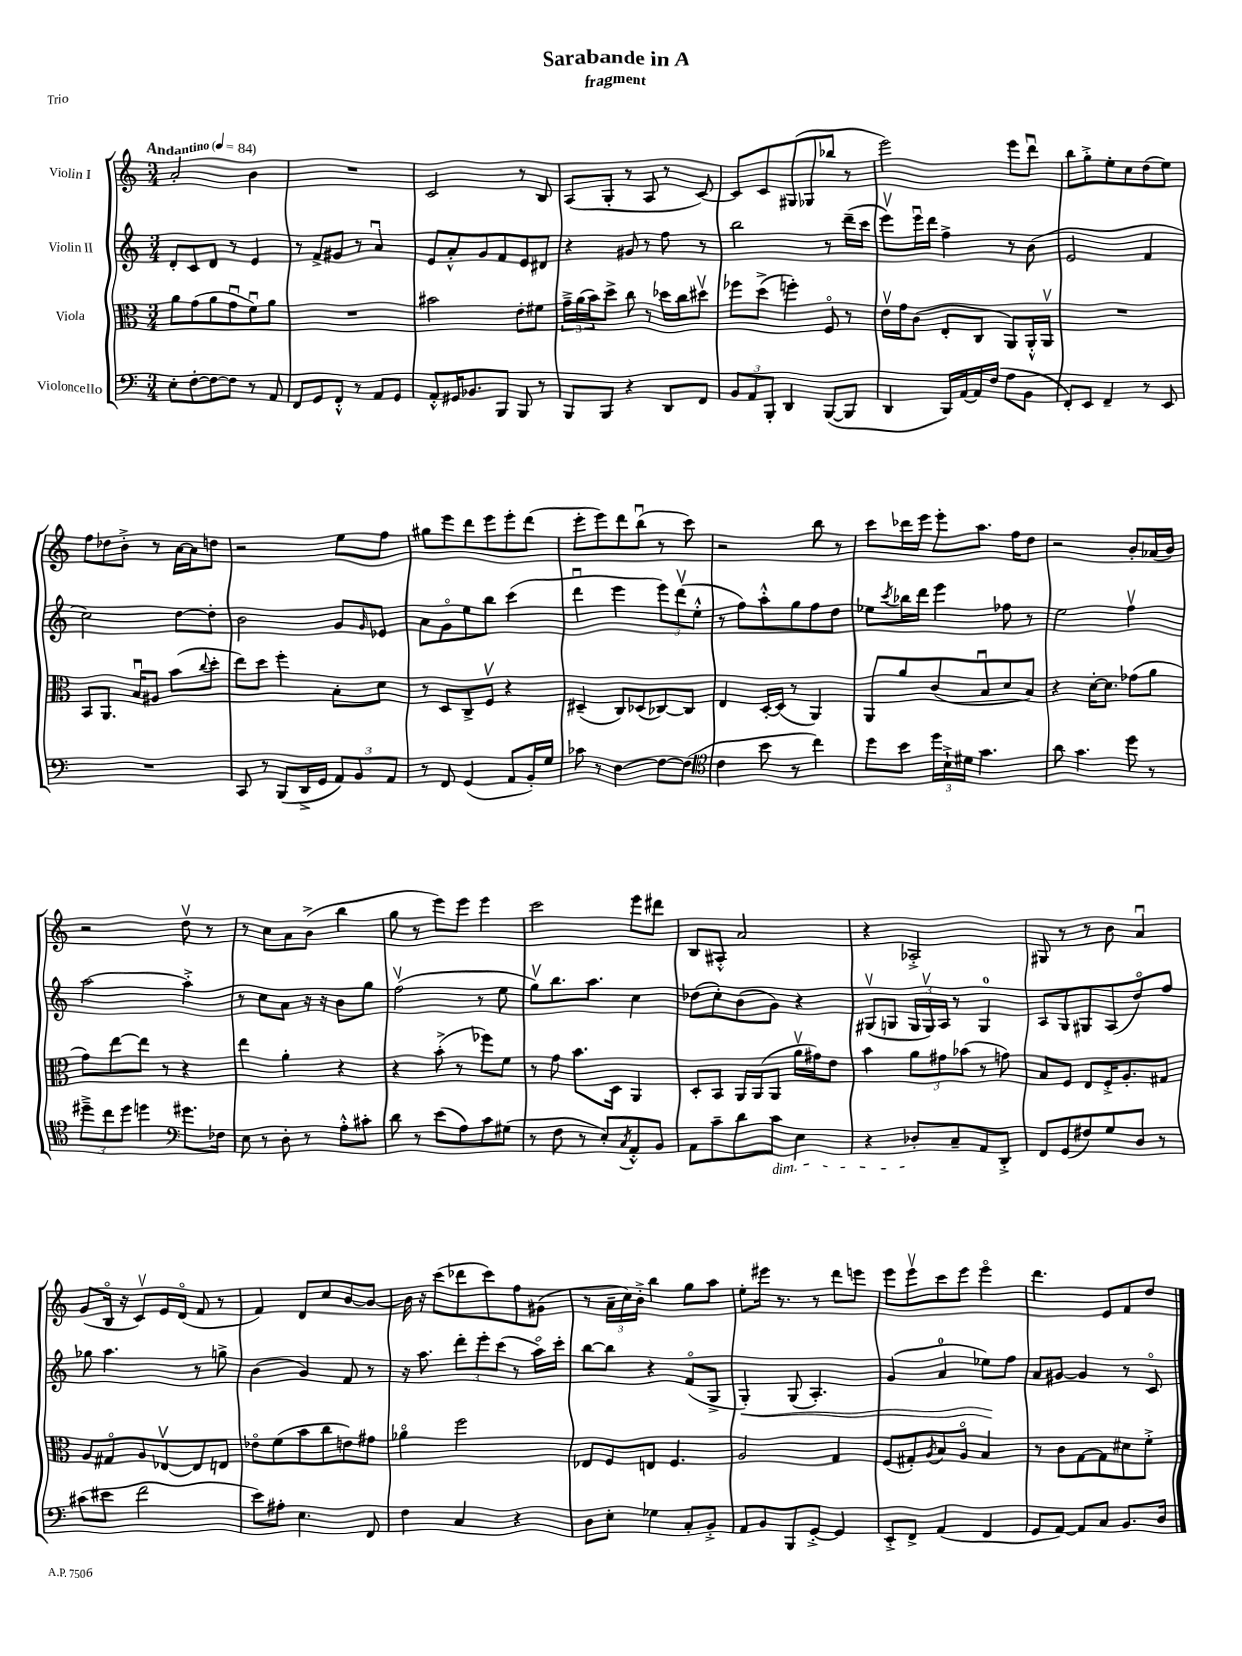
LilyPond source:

\header { title = "Sarabande in A" subtitle = "fragment" piece = "Trio" }
<<
\new StaffGroup <<
\new Staff = "s0" \with { instrumentName = "Violin I" } {
    \clef treble \key c \major \numericTimeSignature \time 3/4 \tempo "Andantino" 4 = 84
    a'2-. b'4 |
    R2. |
    c'2 r8 b8 |
    a8( g8-. r8 a8 r8 c'8~) |
    c'8 c'8 gis8( ges8 bes''8 r8 |
    e'''2) e'''8 d'''8\downbow |
    b''8 g''8-.-> e''8-. c''8 d''8( e''8) |
    f''8 des''8 b'8-.-> r8 a'16~ a'16 d''8 |
    r2 e''8 f''8 |
    gis''8 e'''8 d'''8 e'''8 e'''8-. d'''8( |
    e'''8-. e'''8) d'''8 b''8\downbow( r8 c'''8) |
    r2 b''8 r8 |
    c'''8 des'''16 e'''16 e'''8-. a''8. f''16 d''8 |
    r2 b'8-. aes'16( b'16) |
    r2 d''8\upbow r8 |
    r8 c''8 a'8 b'8->( b''4 |
    g''8 r8 e'''8) e'''8 e'''4 |
    c'''2 e'''8 dis'''8 |
    b8 ais8-.-^ a'2 |
    r4 aes2-.-> |
    gis8 r8 r8 b'8 a'4\downbow |
    g'8( b16\flageolet r16 c'8\upbow) e'16 d'16\flageolet( f'8 r8 |
    f'4) d'8 c''8 b'8~ b'8~ |
    b'16 r16 c'''8( des'''8 c'''8) f''8 gis'8( |
    r8 \tuplet 3/2 { a'16-- c''16) b'16-.-> } b''4 g''8 a''8 |
    e''8-. eis'''16 r8. r8 d'''8 e'''8 |
    e'''8 e'''8\upbow c'''8 e'''8 e'''4\flageolet |
    d'''4. e'8 f'8 d''8 \bar "|." |
}
\new Staff = "s1" \with { instrumentName = "Violin II" } {
    \clef treble \key c \major \numericTimeSignature \time 3/4
    d'8-. c'8 d'8 r8 e'4 |
    r8 f'8-> gis'8 r8 a'4\downbow |
    e'8 a'8-.-^ g'8 f'8 e'8 dis'8 |
    r4 gis'8 r8 f''8 r8 |
    b''2 r8 d'''16--( c'''16 |
    e'''8\upbow) e'''16\downbow d'''16 f''4-> r8 b'8( |
    e'2 f'4 |
    c''2) d''8~ d''8-. |
    b'2 g'8 \grace { g'16 } ees'8 |
    a'8 g'8\flageolet e''8 b''8 c'''4( |
    d'''4\downbow e'''4 \tuplet 3/2 { e'''8) d'''8\upbow( e''8-.-^ } |
    r8 f''8) a''8-.-^ g''8 f''8 d''8 |
    ees''8 \acciaccatura { c'''8 } bes''16 d'''16 e'''4 fes''8 r8 |
    e''2 f''4\upbow |
    a''2~ a''4-.-> |
    r8 c''8 a'8 r16 r16 b'8 g''8 |
    f''2\upbow( r8 e''8 |
    g''8\upbow) b''8. a''8. c''4 |
    des''8( c''8-.) b'8( g'8) r4 |
    gis8\upbow( g8 \tuplet 3/2 { g16 g16\upbow) a16 } r8 g4-0 |
    a8 g8 gis8 a8( d''8\flageolet) f''8 |
    ges''8 a''4. r8 g''8-> |
    b'4( g'4) f'8 r8 |
    r16 a''8. \tuplet 3/2 { d'''8-. e'''8-. c'''8( } r8 a''16\flageolet) c'''16-. |
    b''8~ b''8 r4 f'8\flageolet( g8-> |
    g4-.\<) g8( a4.-.) |
    g'4( a'4-0 ees''8\!) f''8 |
    a'8 gis'8~ gis'4 r8 c'8\flageolet \bar "|." |
}
\new Staff = "s2" \with { instrumentName = "Viola" } {
    \clef alto \key c \major \numericTimeSignature \time 3/4
    a'8 g'8( a'8 g'8\downbow f'8\downbow) a'8 |
    R2. |
    bis'2 e'8-. fis'8 |
    \tuplet 3/2 { g'16---> a'16( b'16) } d''8-> c''8 r8 des''16 c''16 dis''8\upbow |
    fes''8 d''8->( f''4-.) f8\flageolet r8 |
    e'16\upbow g'16 c'8( e8-. c8 a,8) a,16-.-^ a,16\upbow |
    R2. |
    b,8 a,8. b16\downbow ais8 b'8( \appoggiatura { c''8 } d''8-. |
    e''8) d''8 f''4-. b8-. d'8 |
    r8 d8 c8-> f8\upbow r4 |
    dis4--( c8) des8( ces8~) ces8 |
    e4 d16~-. d16( r8 a,4) |
    a,8 a'8 c'8( b8\downbow d'8 b8) |
    r4 d'16~-. d'8. ges'8( a'8 |
    g'8) e''8~ e''8 r8 r4 |
    e''4 a'4-. r4 |
    r4 b'8-.->( r8 fes''8) f'8 |
    r8 g'8 b'8. d16 a,4 |
    d8-. b,8 a,16 a,16( a,8 a'16\upbow gis'16) e'8 |
    b'4 \tuplet 3/2 { a'8 gis'8 bes'8( } r8 g'8) |
    b8 f8 e8 f16-.-> a8.-. gis8 |
    a8 gis8\flageolet a8 ees8~\upbow ees8 e8 |
    ees'8\flageolet f'8( b'8 c''8 e'8) gis'8 |
    aes'4\flageolet f''2 |
    ees8 f8 e8 f4. |
    a2 g4 |
    f8( gis8-.) \acciaccatura { a8 } b8 a8\flageolet b4 |
    r8 c'8 g8~ g8 dis'8 f'8-.-> \bar "|." |
}
\new Staff = "s3" \with { instrumentName = "Violoncello" } {
    \clef bass \key c \major \numericTimeSignature \time 3/4
    e8-. f8~-. f8~ f8 r8 a,8 |
    f,8 g,8 f,8-.-^ r8 a,8 g,8 |
    a,8-.-^ gis,16 bes,8. b,,8 b,,8 r8 |
    b,,8 b,,8 r4 d,8 f,8 |
    \tuplet 3/2 { b,8 a,8 b,,8-. } d,4 b,,8~( b,,8 |
    d,4 b,,16) a,16~ a,16 f16( a8 b,8 |
    f,8-.) e,8 f,4-- r8 e,8 |
    R2. |
    c,8 r8 b,,8( d,16-> g,16 \tuplet 3/2 { a,8) b,8 a,8 } |
    r8 f,8 g,4( a,8 b,16-.) g16 |
    ces'8 r8 f4~ f8~ f8( |
    \clef tenor c'4 b'8 r8 c''4) |
    d''8 b'8 \tuplet 3/2 { d''16 b16-!-> dis'16 } g'4. |
    a'8 g'4. d''8 r8 |
    \tuplet 3/2 { dis''8---> c''8 dis''8 } d''4 \clef bass gis'8. fes16 |
    e8 r8 d8-. r8 a8-.-^ cis'8-. |
    d'8 r8 e'8( a8) c'8 gis8( |
    r8 f8 r8 e8-.) \acciaccatura { c8 } a,8-.-^ b,8 |
    a,8 c'8-- d'8 c'8\dim e4 |
    r4 des8-.\! c8-- a,8 d,8-.-> |
    f,8 g,8( fis8) g8 d8 r8 |
    cis'8( eis'8 f'2 |
    e'8) ais8-. e4. f,8 |
    f4 c4 r4 |
    d8 e8-. ges4 c8-. b,8-.-> |
    a,8 b,8 b,,8 g,8~-.-> g,4 |
    e,8-.-> f,8-> a,4( f,4 |
    g,8 a,8~) a,8 c8 b,8. d16 \bar "|." |
}
>>
>>
\layout { \context { \Score \remove "Bar_number_engraver" } }
